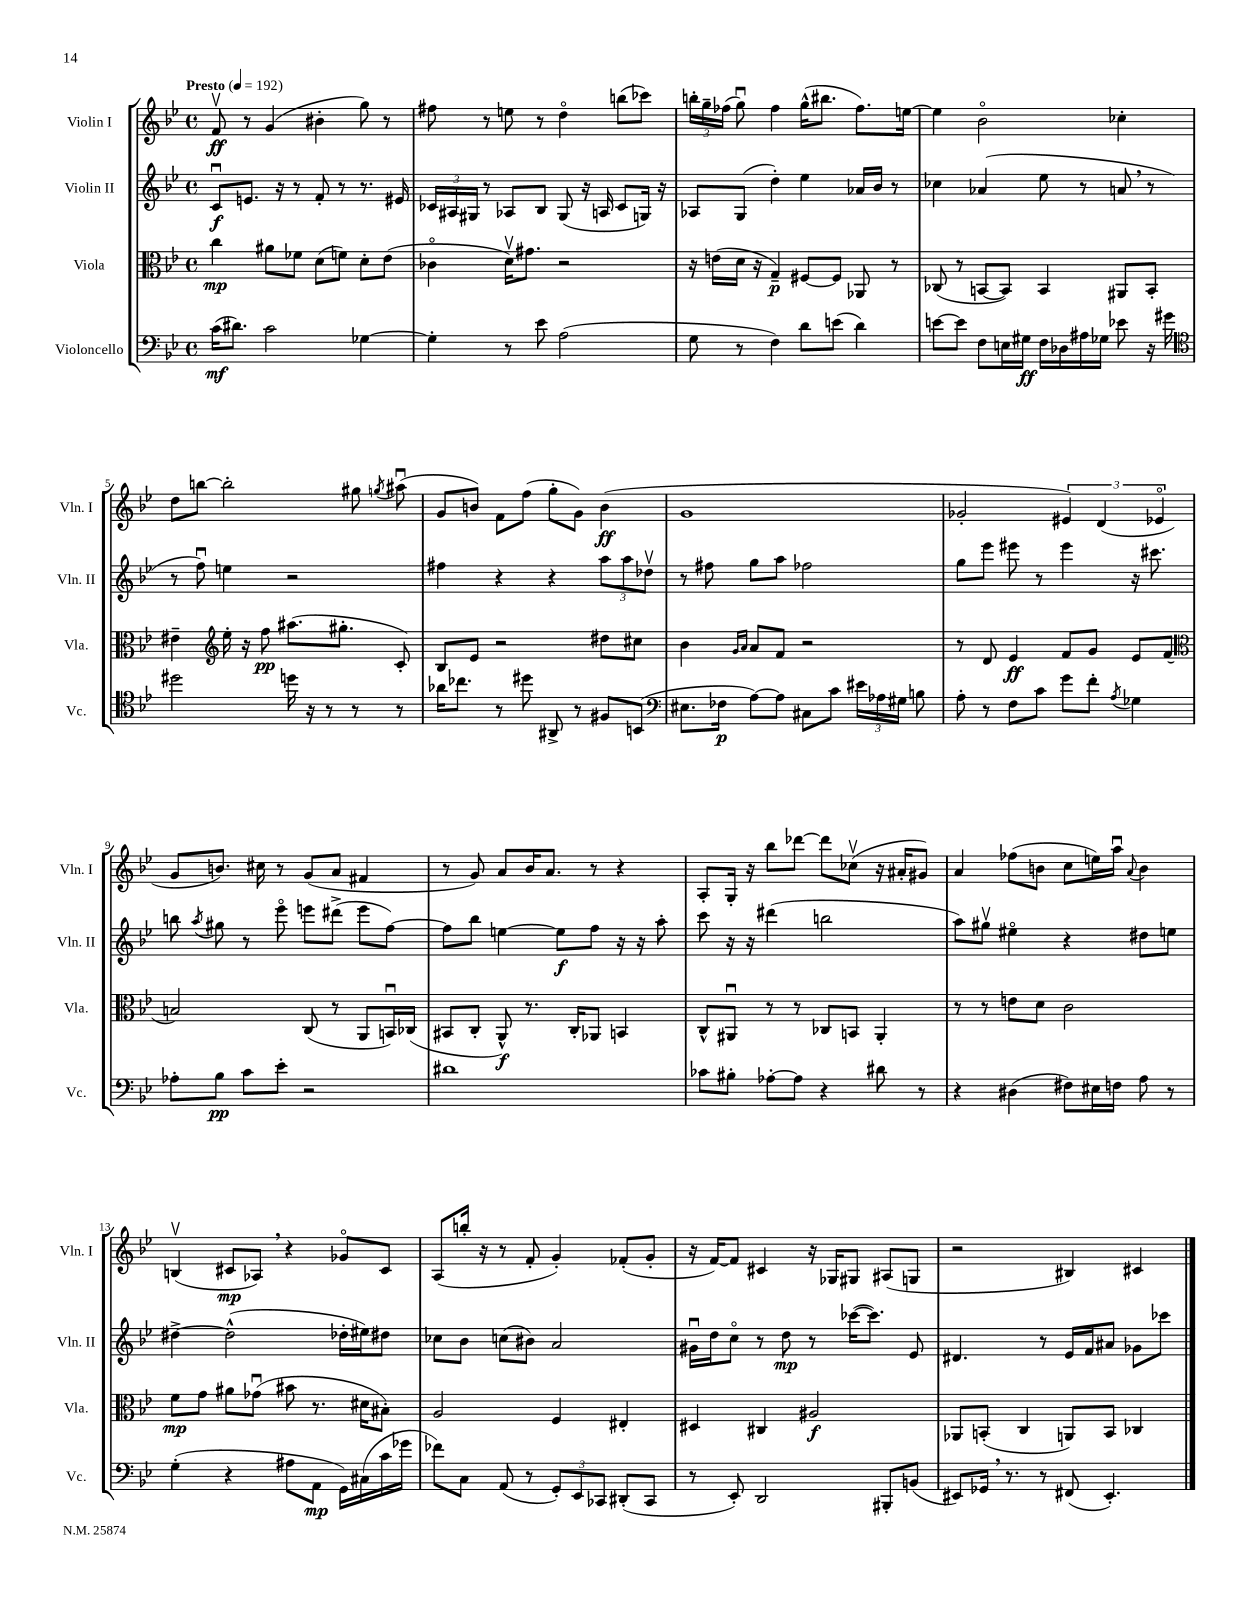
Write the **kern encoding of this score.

**kern	**kern	**kern	**kern
*staff4	*staff3	*staff2	*staff1
*clefF4	*clefC3	*clefG2	*clefG2
*k[b-e-]	*k[b-e-]	*k[b-e-]	*k[b-e-]
*M4/4	*M4/4	*M4/4	*M4/4
*met(c)	*met(c)	*met(c)	*met(c)
*MM192	*MM192	*MM192	*MM192
(16c\LK	4cc\	8cu/L	8fv/
8.d#\J)	.	.	.
.	.	8.e/J	8r
2c\	8a#\L	.	(4g/
.	.	16r	.
.	8f-\J	8r	.
.	(8d\L	8f'/	4b#'\
.	8f\J)	8r	.
[4G-\	8d'\L	8.r	8gg\)
.	(8e-\J	.	8r
.	.	16e#/	.
=	=	=	=
4G-'\]	4c-o\	24c-/LL	8ff#\
.	.	24A#/	.
.	.	24G#/JJ	.
.	.	8r	8r
8r	16dv\LK)	8A-/L	8ee\
.	8.g#\J	.	.
8e-\	.	8B-/J	8r
(2A\	2r	(8G#/	4ddo\
.	.	16r	.
.	.	16A/	.
.	.	8c-/L	(8bb\L
.	.	16G/Jk)	8ccc-\J)
.	.	16r	.
=	=	=	=
8G\	16r	8A-/L	24bb'\LL
.	.	.	24gg~\
.	(16e\LL	.	.
.	.	.	(24ff-\JJ
8r	16d\JJ	(8G/J	8ggu\)
.	16r	.	.
4F\)	4G~/)	4dd'\)	4ff-\
8d\L	[8F#/L	4ee-\	(16gg^^\LK
.	.	.	8.bb#\J
(8e\J	8F#/]J	.	.
4d\)	8AA-/	16a-/LL	8.ff-\L)
.	.	16b-/JJ	.
.	8r	8r	.
.	.	.	[16ee\Jk
=	=	=	=
[8e\L	(8C-/	4cc-\	4ee\]
8e\]J	8r	.	.
8F\L	[8BB/L	(4a-/	2b-o\
16E\L	8BB/]J)	.	.
16G#\JJ	.	.	.
16F\LL	4BB/	8ee-\	.
16D-\	.	.	.
16A#\	.	8r	.
16G-\JJ	.	.	.
8e-\	8AA#/L	8a/	4cc-'\
16r	8BB'/J	8r	.
16g#\	.	.	.
=	=	=	=
*clefC4	*	*	*
2dd#\	4e#~\	8r	8dd\L
.	.	8ffu\)	[8bb\J
*	*clefG2	*	*
.	16ee-'\	4ee\	2bb'\]
.	16r	.	.
.	8ff\	.	.
16dd\	(8.aa#\L	2r	.
16r	.	.	.
8r	.	.	.
.	8.gg#'\J	.	.
8r	.	.	8gg#\
.	.	.	8qgg/
8r	8c'/)	.	(8aa#u\
=	=	=	=
16a-\LK	8B-/L	4ff#\	8g/L
8.cc-\J	.	.	.
.	8e-/J	.	8b/J)
8r	2r	4r	8f\L
8dd#\	.	.	(8ff\J
8AA#^/	.	4r	8gg'\L
8r	.	.	8g\J)
8F#/L	8dd#\L	12aa\L	(4b\
.	.	12aa\	.
(8BB/J	8cc#\J	.	.
.	.	12dd-v\J	.
=	=	=	=
*clefF4	*	*	*
8.E#\L	4b-\	8r	1g
.	.	8ff#\	.
16F-\Jk	.	.	.
.	16qqg/LL	.	.
.	16qqa/JJ	.	.
[8A\L)	8a/L	8gg\L	.
8A\]J	8f/J	8aa\J	.
8C#\L	2r	2ff-\	.
8c\J	.	.	.
24e#\LL	.	.	.
24A-\	.	.	.
24G#\JJ	.	.	.
8B\	.	.	.
=	=	=	=
8A'\	8r	8gg\L	2g-'/
8r	8d/	8eee-\J	.
8F\L	4e-/	8eee#\	.
8c\J	.	8r	.
8g\L	8f/L	4eee#\	6e#/)
8f'\J	8g/J	.	.
.	.	.	(6d/
8qA/	.	.	.
4G-\	8e-/L	16r	.
.	.	8.ccc#\	.
.	.	.	6e-o/
.	(8f/J	.	.
=	=	=	=
*	*clefC3	*	*
8A-'\L	2B/)	8bb\	8g/L
.	.	8qaa/	.
8B-\J	.	8gg#\	8.b/J)
8c\L	.	8r	.
.	.	.	16cc#\
8e-'\J	.	8eee-o\	8r
2r	(8C/	8eee\L	(8g/L
.	8r	(8ddd#^\J	8a/J
.	8AA/L	8eee\L	4f#/
.	16BBu/L)	[8ff\J)	.
.	(16C-/JJ	.	.
=	=	=	=
1d#	8BB#/L	8ff\]L	8r
.	8C'/J	8bb-\J	8g/)
.	8AA^^/)	[4ee\	8a/L
.	8.r	.	16b-/K
.	.	.	8.a/J
.	.	8ee\]L	.
.	16C'/LK	.	.
.	8AA-/J	8ff\J	8r
.	4BB/	16r	4r
.	.	16r	.
.	.	8aa'\	.
=	=	=	=
8c-\L	8C^^/L	8ccc\	8A'/L
8B#'\J	8AA#u/J	16r	16G'/Jk
.	.	16r	16r
[8A-'\L	8r	(4ddd#\	8bb-\L
8A-\]J	8r	.	[8ddd-\J
4r	8C-/L	2bb\	8ddd-\]L
.	8BB/J	.	(8cc-v\J
8d#\	4AA#'/	.	16r
.	.	.	16a#'/LK
8r	.	.	8g#/J)
=	=	=	=
4r	8r	8aa\L)	4a/
.	8r	8gg#v\J	.
(4D#\	8e\L	4ee#o\	(8ff-\L
.	8d\J	.	8b\J
8F#\L)	2c\	4r	8cc\L
16E#\L	.	.	16ee\L)
16F\JJ	.	.	16aau\JJ
.	.	.	8qqa/
8A\	.	8dd#\L	4b\
8r	.	8ee\J	.
=	=	=	=
(4G'\	8f\L	[4dd#^\	(4Bv/
.	8g\J	.	.
4r	8a#\L	(2dd#^^\]	8c#/L
.	(8g-u\J	.	8A-/J)
8A#\L	8b#\	.	4r
8AA\J	8.r	.	.
16GG\LL)	.	16dd-'\LL	8g-o/L
(16C#\	16d#\LK	16ee#\J)	.
16c\	8B#'\J)	8dd#\J	8c#/J
16g-\JJ	.	.	.
=	=	=	=
8f-\L)	2A/	8cc-\L	(8A/L
8C\J	.	8b-\J	16bb'/Jk
.	.	.	16r
(8AA/	.	(8cc\L	8r
8r	.	8b#\J)	8f'/
12GG'/L)	4F/	2a/	4g'/)
12EE-/	.	.	.
12CC-/J	.	.	.
(8DD#'/L	4E#'/	.	(8f-'/L
8CC-/J	.	.	8g'/J
=	=	=	=
8r	4D#/	16g#u\LL	16r
.	.	16dd\J	[16f/LK)
8EE-'/)	.	8cco\J	8f/]J
2DD/	4C#/	8r	4c#/
.	.	8dd\	.
.	2A#/	8r	16r
.	.	.	16G-/LK
.	.	([16ccc-\LK	8G#/J
.	.	8.ccc-\]J)	.
8BBB#'/L	.	.	(8A#/L
(8BB/J	.	8e-/	8G/J
=	=	=	=
8EE#/L)	8AA-/L	4.d#/	2r
16GG-/Jk	(8BB'/J	.	.
8.r	.	.	.
.	4C/	.	.
8r	.	8r	.
(8FF#/	8AA/L)	16e-/LL	4B#/)
.	.	16f/J	.
4.EE#'/)	8BB/J	8a#/J	.
.	4C-/	8g-\L	4c#/
.	.	8ccc-\J	.
==	==	==	==
*-	*-	*-	*-
